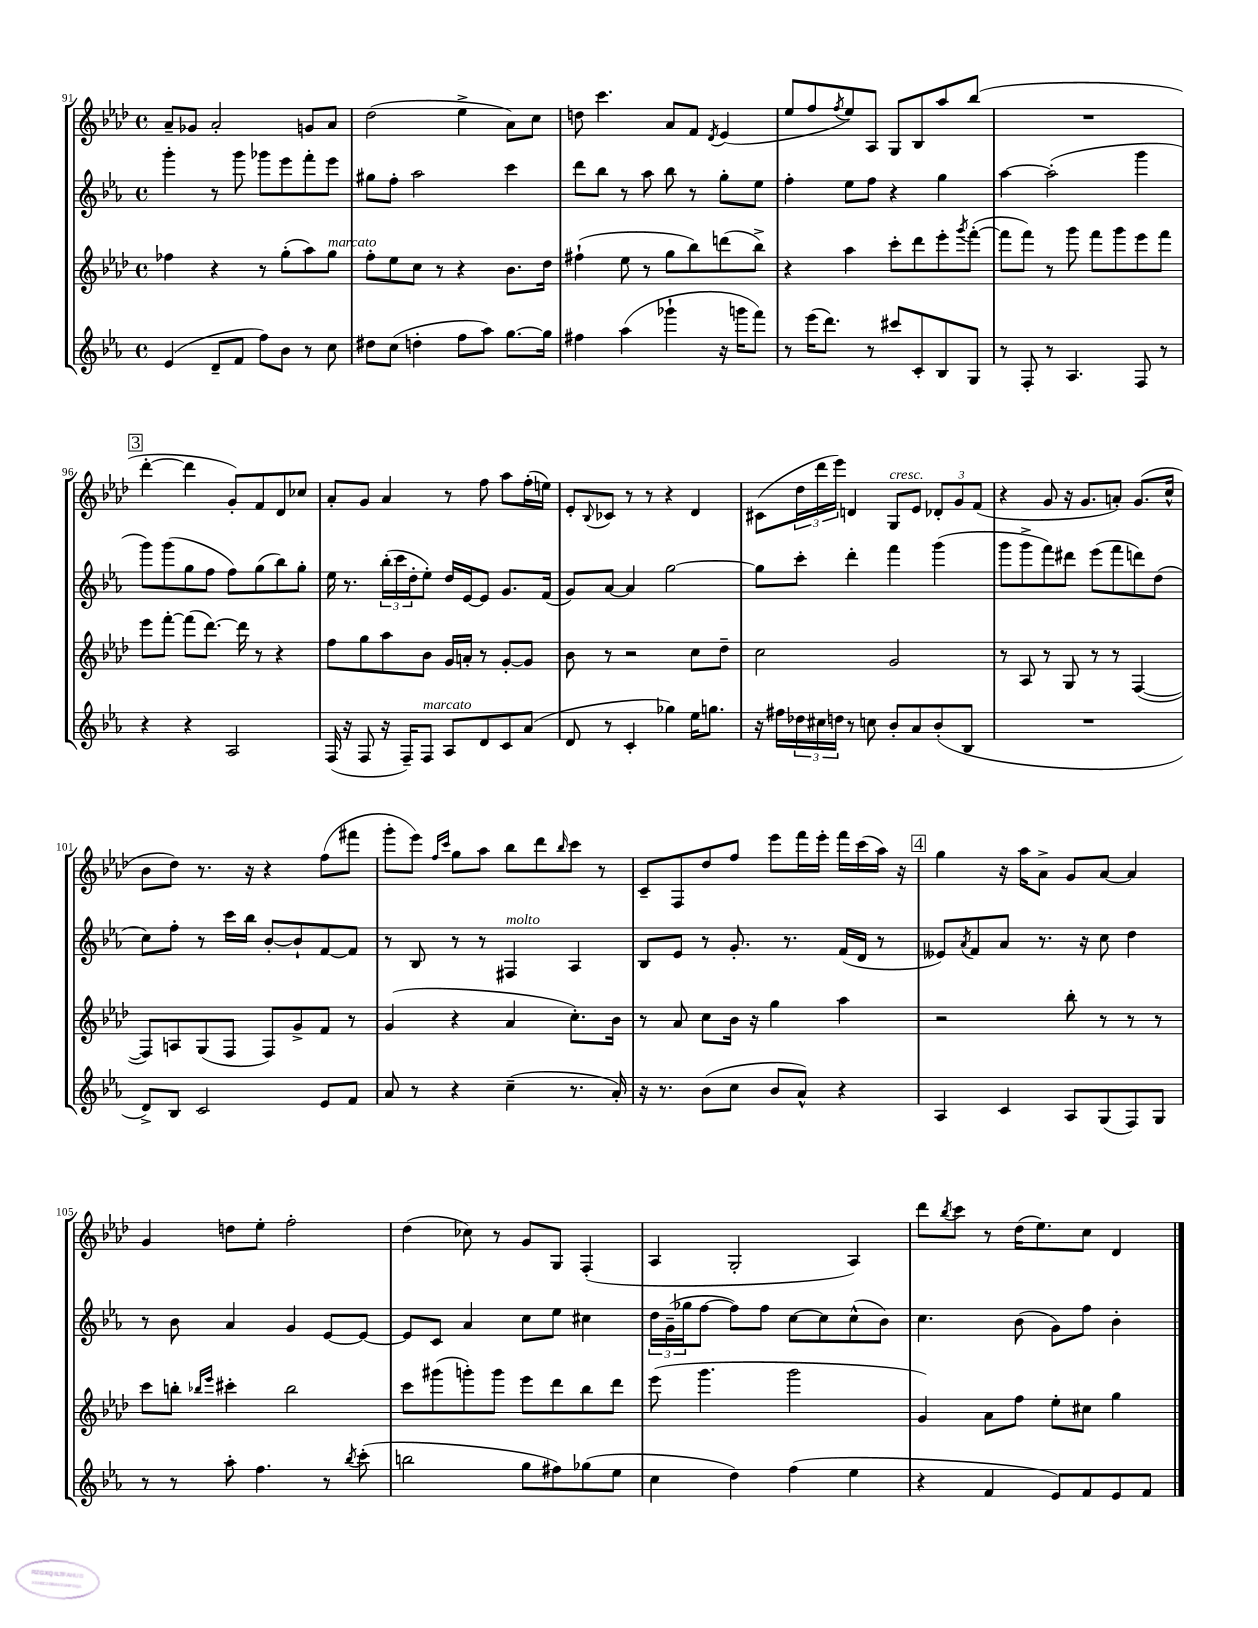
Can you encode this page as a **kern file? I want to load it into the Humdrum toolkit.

**kern	**kern	**kern	**kern
*staff4	*staff3	*staff2	*staff1
*clefG2	*clefG2	*clefG2	*clefG2
*k[b-e-a-]	*k[b-e-a-d-]	*k[b-e-a-]	*k[b-e-a-d-]
*M4/4	*M4/4	*M4/4	*M4/4
*met(c)	*met(c)	*met(c)	*met(c)
(4e-/	4ff-\	4ggg'\	8a-~/L
.	.	.	8g-/J
8d~/L	4r	8r	2a-'/
8f/J	.	8ggg\	.
8ff\L)	8r	8ggg-\L	.
8b-\J	(8gg'\L	8eee-\	.
8r	8aa-\)	8fff'\	8g/L
8cc\	8gg\J	8eee-\J	8a-/J
=	=	=	=
8dd#\L	8ff'\L	8gg#\L	(2dd-\
(8cc\J	8ee-\	8ff'\J	.
4dd'\	8cc\J	2aa-\	.
.	8r	.	.
8ff\L	4r	.	4ee-^\
8aa-\J)	.	.	.
[8.gg\L	8.b-\L	4ccc\	8a-\L)
.	.	.	8cc\J
16gg\]Jk	16dd-\Jk	.	.
=	=	=	=
4ff#\	(4ff#`\	8ddd\L	8dd\
.	.	8bb-\J	4.ccc\
(4aa-\	8ee-\	8r	.
.	8r	8aa-\	.
4ggg-`\	8gg\L	8bb-\	8a-/L
.	8bb-\)	8r	8f/J
.	.	.	8qd-/
16r	(8ddd\	8gg'\L	(4e-/
16ggg\LK	.	.	.
8fff\J)	8bb-^\J)	8ee-\J	.
=	=	=	=
8r	4r	4ff'\	8ee-/L
(16eee-\LK	.	.	8ff/
8.ddd\J)	.	.	.
.	.	.	8qff/
.	4aa-\	8ee-\L	8ee-/)
8r	.	8ff\J	8A-/J
8ccc#/L	8ccc'\L	4r	8G/L
8c'/	8ddd-\	.	8B-/
8B-/	8eee-'\	4gg\	8aa-/
.	8qggg/	.	.
8G/J	([8fff'\J	.	(8bb-/J
=	=	=	=
8r	8fff\]L	[4aa-\	1r
8F'/	8fff\J)	.	.
8r	8r	(2aa-'\]	.
4.A-/	8ggg\	.	.
.	8fff\L	.	.
.	8ggg\	.	.
8F/	8eee-\	4ggg\	.
8r	8fff\J	.	.
=	=	=	=
4r	8eee-\L	8ggg\L)	[4ddd-'\
.	[8fff'\J	(8ggg\	.
4r	(8fff\]L	8gg\	4ddd-\]
.	[8.ddd-\J)	8ff\J	.
2A-/	.	8ff\L)	8g'/L)
.	16ddd-\]	.	.
.	8r	(8gg\	8f/
.	4r	8bb-\)	8d-/
.	.	8gg'\J	8cc-/J
=	=	=	=
(16F/	8ff\L	16ee-\	8a-'/L
16r	.	8.r	.
8F/	8gg\	.	8g/J
16r	8aa-\	(24bb-'\LL	4a-/
.	.	24ccc\	.
16F~/LK)	.	.	.
.	.	24dd'\J	.
8F/J	8b-\J	8ee-'\J)	.
8A-/L	16g/LL	16dd/LL	8r
.	16a'/JJ	[16e-/J	.
8d/	8r	8e-/]J	8ff\
8c/	[8g'/L	8.g/L	8aa-\L
(8a-/J	8g/]J	.	(16ff'\L
.	.	(16f/Jk	16ee\JJ)
=	=	=	=
8d/	8b-\	8g/L)	8e-'/L
.	.	.	8qqB-/
8r	8r	[8a-/J	8c-/J
4c'/	2r	4a-/]	8r
.	.	.	8r
4gg-\)	.	[2gg\	4r
16ee-\LK	8cc\L	.	4d-/
8.gg\J	.	.	.
.	8dd-~\J	.	.
=	=	=	=
16r	2cc\	8gg\]L	(8c#\L
16ff#\LL	.	.	.
24dd-\	.	8ccc'\J	24dd-\L
24cc#\	.	.	24ddd-\
24dd\JJ	.	.	24eee-\JJ)
8r	.	4ddd'\	4d/
8cc\	.	.	.
8b-'/L	2g/	4fff\	8G/L
8a-/	.	.	8e-/J
(8b-'/	.	(4ggg\	12d-'/L
.	.	.	12g/
8B-/J	.	.	.
.	.	.	(12f/J
=	=	=	=
1r	8r	8ggg\L	4r
.	8A-/	8ggg^\	.
.	8r	8fff\)	8g/
.	8G/	8ddd#\J	16r
.	.	.	8.g/L
.	8r	(8eee-\L	.
.	8r	8fff\	8a'/J)
.	([4F/	8ddd\)	(8.g/L
.	.	(8dd\J	.
.	.	.	16cc^^/Jk
=	=	=	=
8d^/L)	8F/]L)	8cc\L)	8b-\L
8B-/J	8A/	8ff'\J	8dd-\J)
2c/	(8G/	8r	8.r
.	8F/J	16ccc\LL	.
.	.	16bb-\JJ	16r
.	8F/L)	[8b-'/L	4r
.	8g^/	8b-`/]	.
8e-/L	8f/J	[8f/	(8ff\L
8f/J	8r	8f/]J	8fff#\J
=	=	=	=
8a-/	(4g/	8r	8ggg'\L
8r	.	8B-/	8eee-\J)
.	.	.	16qqff/LL
.	.	.	16qqccc/JJ
4r	4r	8r	8gg\L
.	.	8r	8aa-\J
(4cc~\	4a-/	4F#/	8bb-\L
.	.	.	8ddd-\
.	.	.	16qqbb-/
8.r	8.cc'\L)	4A-/	8ccc\J
.	.	.	8r
16a-'/)	16b-\Jk	.	.
=	=	=	=
16r	8r	8B-/L	8c~/L
8.r	.	.	.
.	8a-/	8e-/J	8F/
(8b-\L	8cc\L	8r	8dd-/
8cc\J	16b-\Jk	8.g'/	8ff/J
.	16r	.	.
8b-/L	4gg\	.	8eee-\L
.	.	8.r	.
8a-^^/J)	.	.	16fff\L
.	.	.	16eee-'\JJ
4r	4aa-\	(16f/LL	16fff\LL
.	.	16d/JJ	(16ccc\
.	.	8r	16aa-\JJ)
.	.	.	16r
=	=	=	=
4A-/	2r	8e--/L)	4gg\
.	.	8qa-/	.
.	.	8f/	.
4c/	.	8a-/J	16r
.	.	.	16aa-\LK
.	.	8.r	8a-^\J
8A-/L	8bb-'\	.	8g/L
.	.	16r	.
(8G/	8r	8cc\	[8a-/J
8F/)	8r	4dd\	4a-/]
8G/J	8r	.	.
=	=	=	=
8r	8ccc\L	8r	4g/
8r	8bb'\J	8b-\	.
.	16qqbb-/LL	.	.
.	16qqeee-/JJ	.	.
8aa-'\	4ccc#'\	4a-/	8dd\L
4.ff\	.	.	8ee-'\J
.	2bb-\	4g/	2ff'\
8r	.	[8e-/L	.
8qbb-/	.	.	.
(8ccc'\	.	8e-/_J	.
=	=	=	=
2bb\	8ccc\L	8e-/]L	(4dd-\
.	(8ggg#\	8c/J	.
.	8ggg'\)	4a-/	8cc-\)
.	8ggg\J	.	8r
8gg\L	8eee-\L	8cc\L	8g/L
8ff#\)	8ddd-\	8ee-\J	8G/J
(8gg-\	8bb-\	4cc#\	(4F'/
8ee-\J	8ddd-\J	.	.
=	=	=	=
4cc\	(8eee-\	24dd\LL	4A-/
.	.	(24g~\	.
.	.	24gg-\J	.
.	4.ggg\	[8ff\J	.
4dd\)	.	8ff\]L)	2G'/
.	.	8ff\J	.
(4ff\	2ggg\	[8cc\L	.
.	.	8cc\]	.
4ee-\	.	(8cc^^\	4A-/)
.	.	8b-\J)	.
=	=	=	=
4r	4g/)	4.cc\	8ddd-\L
.	.	.	8qbb-/
.	.	.	8ccc\J
4f/	8a-\L	.	8r
.	8ff\J	(8b-\	(16dd-\LK
.	.	.	8.ee-\)
8e-/L)	8ee-'\L	8g\L)	.
8f/	8cc#\J	8ff\J	8cc\J
8e-/	4gg\	4b-'\	4d-/
8f/J	.	.	.
==	==	==	==
*-	*-	*-	*-
